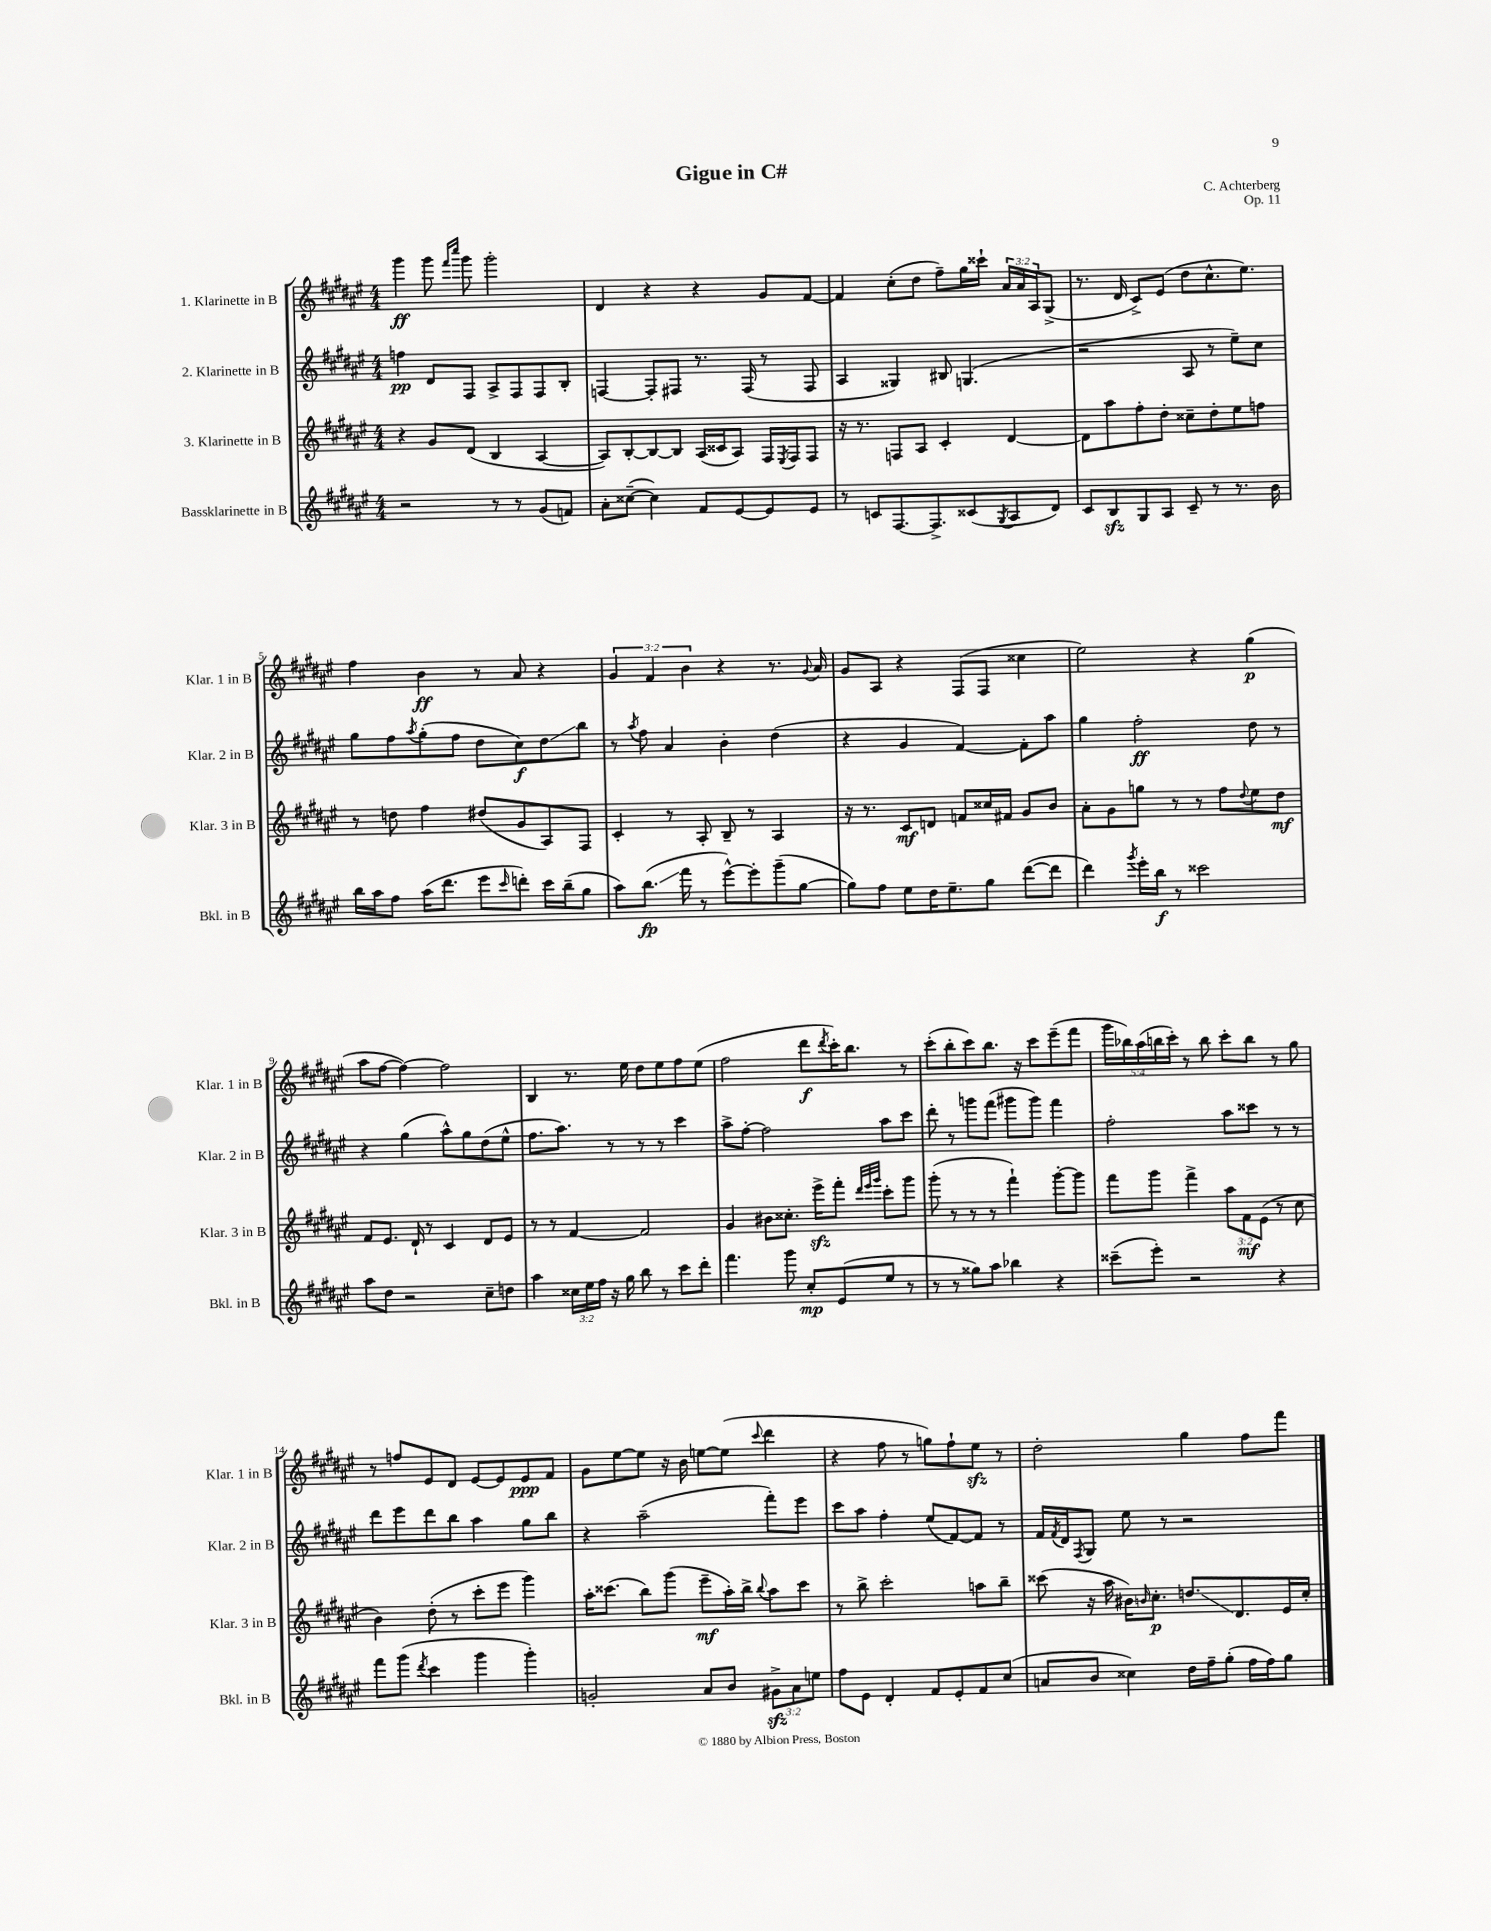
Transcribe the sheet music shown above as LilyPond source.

\header { title = "Gigue in C#" composer = "C. Achterberg" opus = "Op. 11" }
<<
\new StaffGroup <<
\new Staff = "s0" \with { instrumentName = "1. Klarinette in B" shortInstrumentName = "Klar. 1 in B" } {
    \clef treble \key fis \major \numericTimeSignature \time 4/4 \override Staff.TupletNumber.text = #tuplet-number::calc-fraction-text
    gis'''4\ff gis'''8 \grace { fis'''16 cis''''16 } gis'''8 gis'''2-. |
    dis'4 r4 r4 gis'8 fis'8~ |
    fis'4 cis''8-.( dis''8 fis''8--) gis''16 cisis'''16-! \tuplet 3/2 { ais'16 ais'16 ais16 } gis8->( |
    r8. dis'16 cis'8->) eis'8( dis''8 cis''8.-^ eis''8.) |
    fis''4 b'4\ff r8 ais'8 r4 |
    \tuplet 3/2 { gis'4 fis'4 b'4 } r4 r8. \appoggiatura { gis'8 } ais'16 |
    gis'8 ais8 r4 fis8( fis8 cisis''4 |
    eis''2) r4 gis''4\p( |
    ais''8 fis''8~ fis''4~) fis''2 |
    b4 r8. eis''16 dis''8 eis''8 fis''8 eis''8( |
    fis''2 dis'''8\f \acciaccatura { dis'''8 } cis'''16-.) b''8. r8 |
    cis'''8-.( b''8-. cis'''8) b''8. r16 cis'''8 eis'''8--( fis'''8 |
    \tuplet 5/4 { gis'''16 bes''16) ais''16( b''16 cis'''16-.) } r8 b''8 cis'''8-. b''8 r8 gis''8 |
    r8 f''8 eis'8 dis'8 eis'8~ eis'8 eis'8\ppp fis'8 |
    gis'8 eis''8~ eis''8 r16 b'16 e''8~ e''8( \appoggiatura { cis'''8 } dis'''4 |
    r4 fis''8 r8 g''8) fis''8-! eis''8\sfz r8 |
    dis''2-. gis''4 fis''8 fis'''8 \bar "|." |
}
\new Staff = "s1" \with { instrumentName = "2. Klarinette in B" shortInstrumentName = "Klar. 2 in B" } {
    \clef treble \key fis \major \numericTimeSignature \time 4/4
    f''4\pp dis'8 fis8 ais8-> fis8 fis8 b8-. |
    f4~ f8-. fis8 r8. fis16( r8 fis8 |
    ais4 gisis4) bis8 g4.( |
    r2 ais8 r8 eis''8--) cis''8 |
    gis''8 fis''8 \acciaccatura { ais''8 } gis''8-.( fis''8 dis''8 cis''8\f) dis''8\glissando b''8 |
    r8 \acciaccatura { ais''8 } fis''8 ais'4 b'4-. dis''4( |
    r4 gis'4 fis'4~) fis'8-. ais''8 |
    gis''4 fis''2-.\ff dis''8 r8 |
    r4 gis''4( ais''8-^) gis''8 dis''8( eis''8-^ |
    fis''8. ais''8.) r8 r8 r8 cis'''4 |
    ais''8-> fis''8~-. fis''2 ais''8 cis'''8 |
    dis'''8-. r8 g'''8 fis'''8( gis'''8 gis'''8) fis'''4 |
    fis''2-. ais''8 cisis'''8 r8 r8 |
    dis'''8 eis'''8 dis'''8 b''8 ais''4 gis''8 b''8 |
    r4 ais''2--( fis'''8-.) eis'''8 |
    cis'''8 ais''8 fis''4-. eis''8( fis'8~) fis'8 r8 |
    fis'16 \acciaccatura { fis'8 } dis'16 \acciaccatura { fis8 } gis8 eis''8 r8 r2 \bar "|." |
}
\new Staff = "s2" \with { instrumentName = "3. Klarinette in B" shortInstrumentName = "Klar. 3 in B" } {
    \clef treble \key fis \major \numericTimeSignature \time 4/4 \override Staff.TupletNumber.text = #tuplet-number::calc-fraction-text
    r4 gis'8 dis'8( b4 ais4~ |
    ais8) b8~-. b8~ b8 ais16( cisis'16 ais8) fis16 \acciaccatura { eis8 } fis16 fis8 |
    r16 r8. f8 ais8 cis'4-. dis'4~ |
    dis'8 ais''8 fis''8-. dis''8-. cisis''8-- dis''8-. eis''8 f''8 |
    r8 d''8 fis''4 dis''8( gis'8 ais8) fis8 |
    cis'4-. r8 ais8-. b8-- r8 ais4 |
    r16 r8. cis'8\mf d'8 f'8 cisis''16 fis'16 gis'8 b'8 |
    ais'8-. gis'8 g''8 r8 r8 fis''8 \appoggiatura { dis''8 } eis''8 dis''8\mf |
    fis'8 eis'8. dis'16-! r8 cis'4 dis'8 eis'8 |
    r8 r8 fis'4~ fis'2 |
    gis'4 bis'8 cisis''8.-. eis'''16->\sfz fis'''8-. \grace { dis'''32 eis'''32 gis'''32 } cis'''8-. gis'''8 |
    gis'''8-.( r8 r8 r8 fis'''4-!) gis'''8~-. gis'''8 |
    fis'''8 gis'''8 fis'''4-> \tuplet 3/2 { ais''8 fis'8\mf eis'8( } r8 cis''8 |
    b'4) dis''8-.( r8 cis'''8-. eis'''8 gis'''4) |
    ais''16-. cisis'''8.( b''8) gis'''8( eis'''8--\mf ais''16-.) b''16-> \appoggiatura { b''8 } ais''8 cisis'''8 |
    r8 b''8-> cis'''2-. a''8 b''8-- |
    cisis'''8( r16 ais''16 bis'16) \grace { b'16 } cis''8.-.\p d''8.\glissando dis'8. eis'16 cis''16-. \bar "|." |
}
\new Staff = "s3" \with { instrumentName = "Bassklarinette in B" shortInstrumentName = "Bkl. in B" } {
    \clef treble \key fis \major \numericTimeSignature \time 4/4 \override Staff.TupletNumber.text = #tuplet-number::calc-fraction-text
    r2 r8 r8 gis'8( f'8) |
    ais'8-. cisis''8~--( cisis''4) fis'8 eis'8~ eis'8 eis'8 |
    r8 c'8 fis8.~ fis8.-> cisis'8( \acciaccatura { gis8 } ais8 dis'8) |
    cis'8 b8\sfz gis8 ais8 cis'8-- r8 r8. b'16 |
    b''16 ais''16 fis''8 ais''16( dis'''8. eis'''8 \grace { cis'''16 } d'''8-.) cis'''16 b''16--( gis''8 |
    ais''8) b''8.\glissando\fp( fis'''16 r8 eis'''8~-^) eis'''8-. gis'''8--( gis''8~ |
    gis''8) fis''8 eis''8 dis''16 eis''8.-- gis''8 dis'''8~( dis'''8 |
    dis'''4) \acciaccatura { gis'''8 } eis'''16-. b''16\f r8 cisis'''2 |
    ais''8 dis''8 r2 cis''8-- d''8 |
    ais''4 \tuplet 3/2 { cisis''16 eis''16 fis''16 } r16 gis''16 b''8 r8 cis'''8 dis'''8-. |
    fis'''4. gis'''8 cis''8-.\mp eis'8( eis''8 r8 |
    r8 r8 gisis''8) ais''8 bes''4 r4 |
    cisis'''8--( eis'''8-.) r2 r4 |
    fis'''8 gis'''8( \acciaccatura { dis'''8 } cis'''4 gis'''4 gis'''4-.) |
    g'2-. ais'8 b'8 \tuplet 3/2 { gis'8->\sfz ais'8 e''8 } |
    fis''8 eis'8 dis'4-. fis'8 eis'8-. fis'8 cis''8( |
    a'8 b'8 cisis''4) dis''16 fis''16-- gis''8-.( fis''16 fis''16) gis''8 \bar "|." |
}
>>
>>
